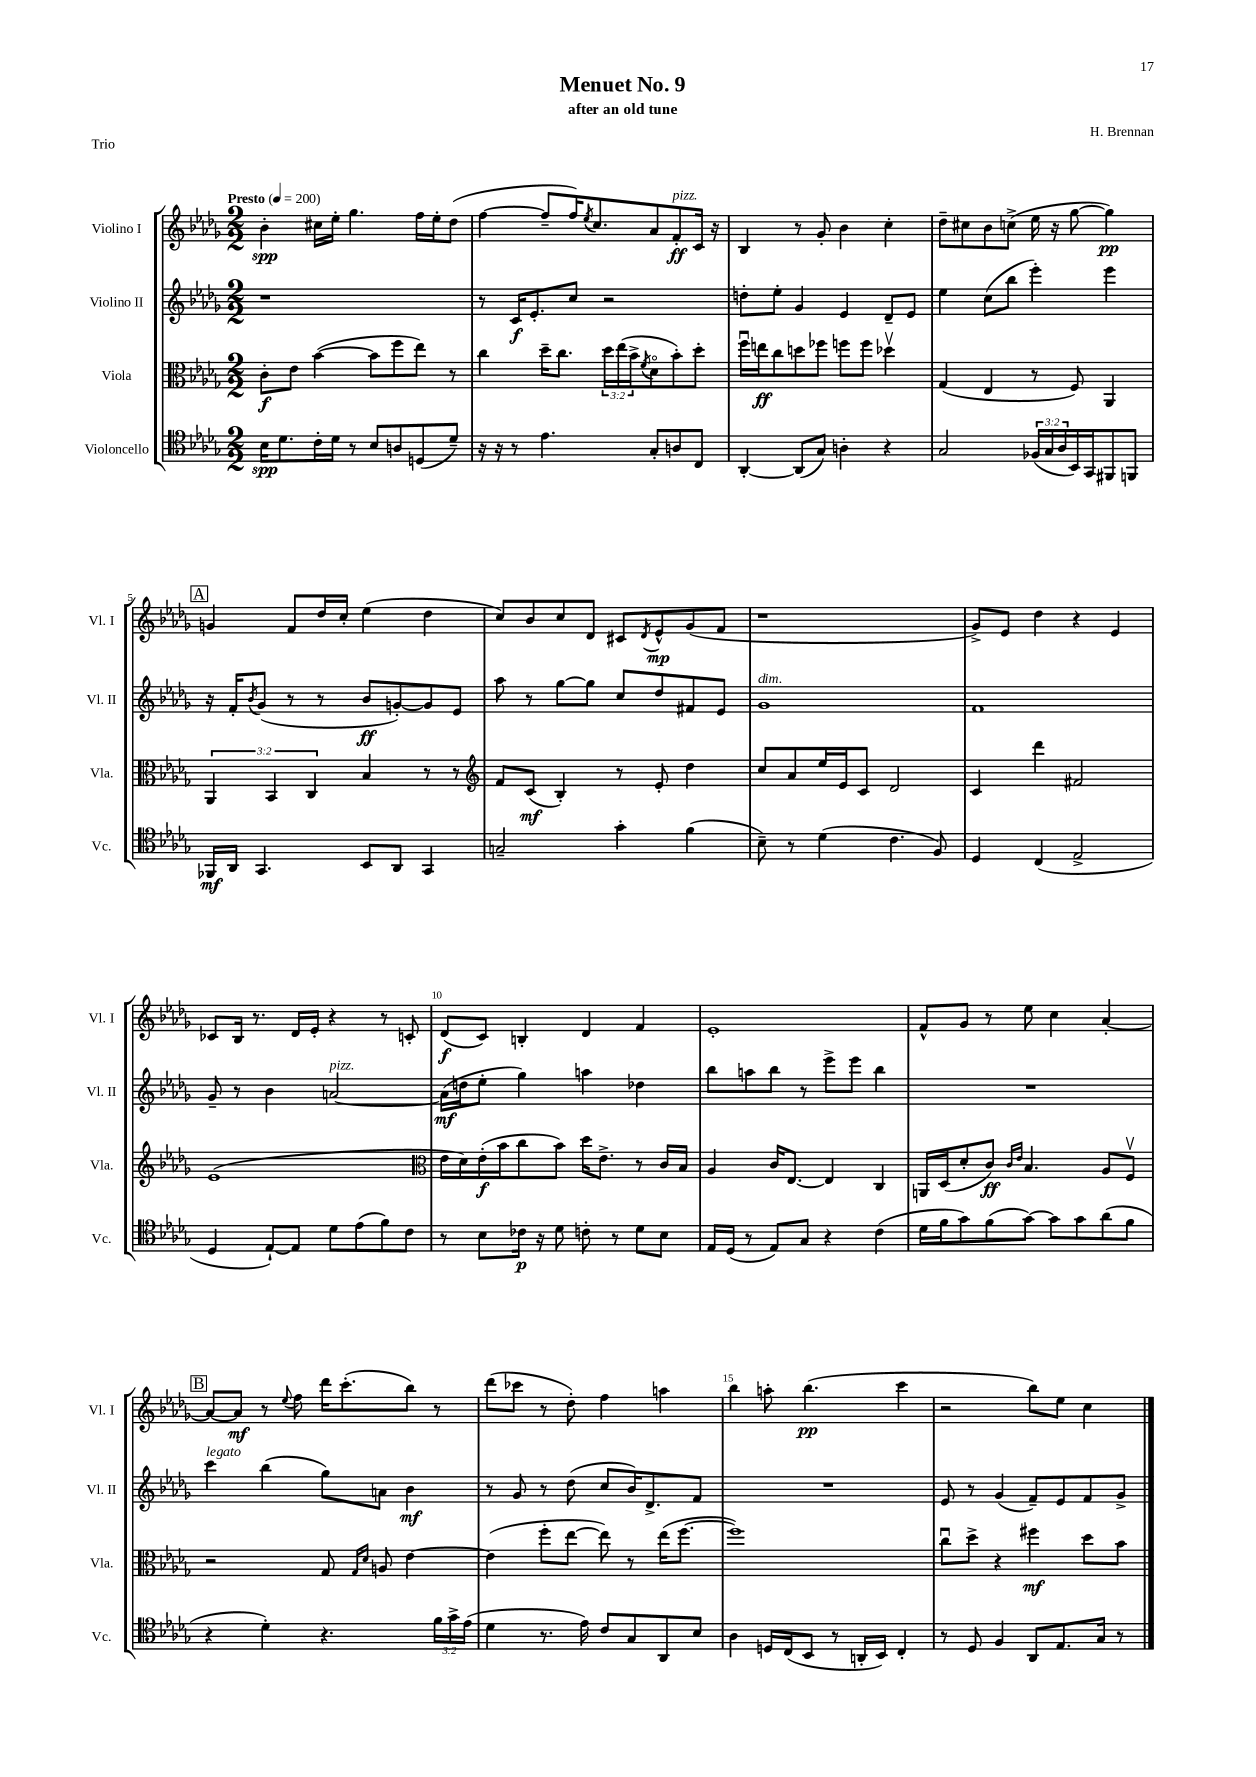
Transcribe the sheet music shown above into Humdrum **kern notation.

**kern	**kern	**kern	**kern
*staff4	*staff3	*staff2	*staff1
*clefC4	*clefC3	*clefG2	*clefG2
*k[b-e-a-d-g-]	*k[b-e-a-d-g-]	*k[b-e-a-d-g-]	*k[b-e-a-d-g-]
*M2/2	*M2/2	*M2/2	*M2/2
*MM200	*MM200	*MM200	*MM200
16B-	8c'	1r	4b-'
8.d-	.	.	.
.	8e-	.	.
16c'	([4b-	.	16cc#
16d-	.	.	16ee-'
8r	.	.	4.gg-
8B-	8b-]	.	.
8A	8ff	.	.
(8D	8ee-)	.	16ff
.	.	.	16ee-'
8d-~)	8r	.	(8dd-
=	=	=	=
16r	4cc	8r	[4ff
16r	.	.	.
8r	.	16c	.
.	.	8.e-'	.
4.e-	16dd-~	.	8ff~]
.	8.cc	.	.
.	.	8cc	16ff)
.	.	.	8qee-
.	.	.	8.cc
.	24dd-	2r	.
.	(24ee-	.	.
.	24b-^	.	.
.	8qf	.	.
8G-'	8d-o	.	8a-
8A	8b-')	.	8f'
8C	8dd-'	.	16c
.	.	.	16r
=	=	=	=
[4AA-'	16ffu	8dd'	4B-
.	16ee	.	.
.	8cc	8ee-'	.
(8AA-]	8dd	4g-	8r
8G-)	8ff-	.	8g-'
4A'	8ff	4e-	4b-
.	8ff	.	.
4r	4dd-v	8d-~	4cc'
.	.	8e-	.
=	=	=	=
2G-	(4G-	4ee-	8dd-~
.	.	.	8cc#
.	4E-	(8cc	8b-
.	.	8bb-	(8cc^
(24F-	8r	4eee-')	16ee-
24G-	.	.	.
.	.	.	16r
24A-	.	.	.
16BB-)	8F)	.	[8gg-
16GG-	.	.	.
8FF#	4AA-	4eee-	4gg-])
8FF	.	.	.
=	=	=	=
16FF-	6AA-	16r	4g
16AA-	.	16f'	.
.	.	8qb-	.
4.GG-	.	(8g-	.
.	6BB-	.	.
.	.	8r	8f
.	6C	.	.
.	.	8r	16dd-
.	.	.	16cc'
8BB-	4B-	8b-	(4ee-
8AA-	.	[8g')	.
4GG-	8r	8g]	4dd-
.	8r	8e-	.
=	=	=	=
*	*clefG2	*	*
2G~	8f	8aa-	8cc)
.	(8c	8r	8b-
.	4B-')	[8gg-	8cc
.	.	8gg-]	8d-
4g-'	8r	8cc	8c#
.	.	.	8qd-
.	8e-'	8dd-	8e-^^
(4f	4dd-	8f#	(8g-
.	.	8e-	8f
=	=	=	=
8B-~)	8cc	1g-	1r
8r	8a-	.	.
(4d-	16ee-	.	.
.	16e-	.	.
.	8c	.	.
4.c	2d-	.	.
8F)	.	.	.
=	=	=	=
4D-	4c	1f	8g-^)
.	.	.	8e-
(4C	4ddd-	.	4dd-
2E-^	2f#	.	4r
.	.	.	4e-
=	=	=	=
4D-	(1e-	8g-~	8c-
.	.	8r	16B-
.	.	.	8.r
[8E-`)	.	4b-	.
8E-]	.	.	16d-
.	.	.	16e-'
8d-	.	[2a	4r
(8e-	.	.	.
8f)	.	.	8r
8c	.	.	8c'
=	=	=	=
*	*clefC3	*	*
8r	16e-	(16a]	(8d-
.	16d-)	16dd	.
8B-	(16e-'	8ee-'	8c)
.	16b-	.	.
16c-	8cc	4gg-)	4B'
16r	.	.	.
8d-	8b-)	.	.
8c'	16dd-	4aa	4d-
.	8.e-^	.	.
8r	.	.	.
8d-	8r	4dd-	4f
8B-	16c	.	.
.	16B-	.	.
=	=	=	=
16E-	4A-	8bb-	1e-'
(16D-	.	.	.
8r	.	8aa	.
8E-)	16c	8bb-	.
.	[8.E-	.	.
8G-	.	8r	.
4r	4E-]	8eee-^	.
.	.	8eee-	.
(4c	4C	4bb-	.
=	=	=	=
16d-	16AA	1r	8f^^
16f	(16D-	.	.
8g-)	8d-'	.	8g-
(8f	8c)	.	8r
.	16qqc	.	.
.	16qqe-	.	.
[8g-)	4.B-	.	8ee-
8g-]	.	.	4cc
8g-	.	.	.
(8a-	8A-	.	[4a-'
8f	8Fv	.	.
=	=	=	=
4r	2r	4ccc	8a-_
.	.	.	8a-]
4d-')	.	(4bb-	8r
.	.	.	8qqee-
.	.	.	8ff
4.r	8G-	8gg-)	16ddd-
.	.	.	(8.ccc'
.	16qqG-	.	.
.	16qqd-	.	.
.	8A	8a	.
.	[4e-	4b-	8bb-)
24f	.	.	8r
24g-^	.	.	.
(24e-	.	.	.
=	=	=	=
4d-	(4e-]	8r	(8ddd-
.	.	8g-	8ccc-
8.r	8ff'	8r	8r
.	[8ee-	(8dd-	8dd-')
16e-)	.	.	.
8c	8ee-])	8cc	4ff
8G-	8r	16b-)	.
.	.	8.d-^	.
8AA-	(16ee-	.	4aa
.	[8.ff	.	.
8B-	.	8f	.
=	=	=	=
4A-	1ff])	1r	4bb-
16D	.	.	8aa'
(16C	.	.	.
8BB-	.	.	(4.bb-
8r	.	.	.
16AA'	.	.	.
16BB-)	.	.	.
4C'	.	.	4ccc
=	=	=	=
8r	8ccu	8e-	2r
8D-	8dd-^	8r	.
4F	4r	(4g-	.
8AA-	4ff#	8f~)	8bb-)
8.E-	.	8e-	8ee-
.	8dd-	8f	4cc
16G-	.	.	.
8r	8b-	8g-^	.
==	==	==	==
*-	*-	*-	*-
